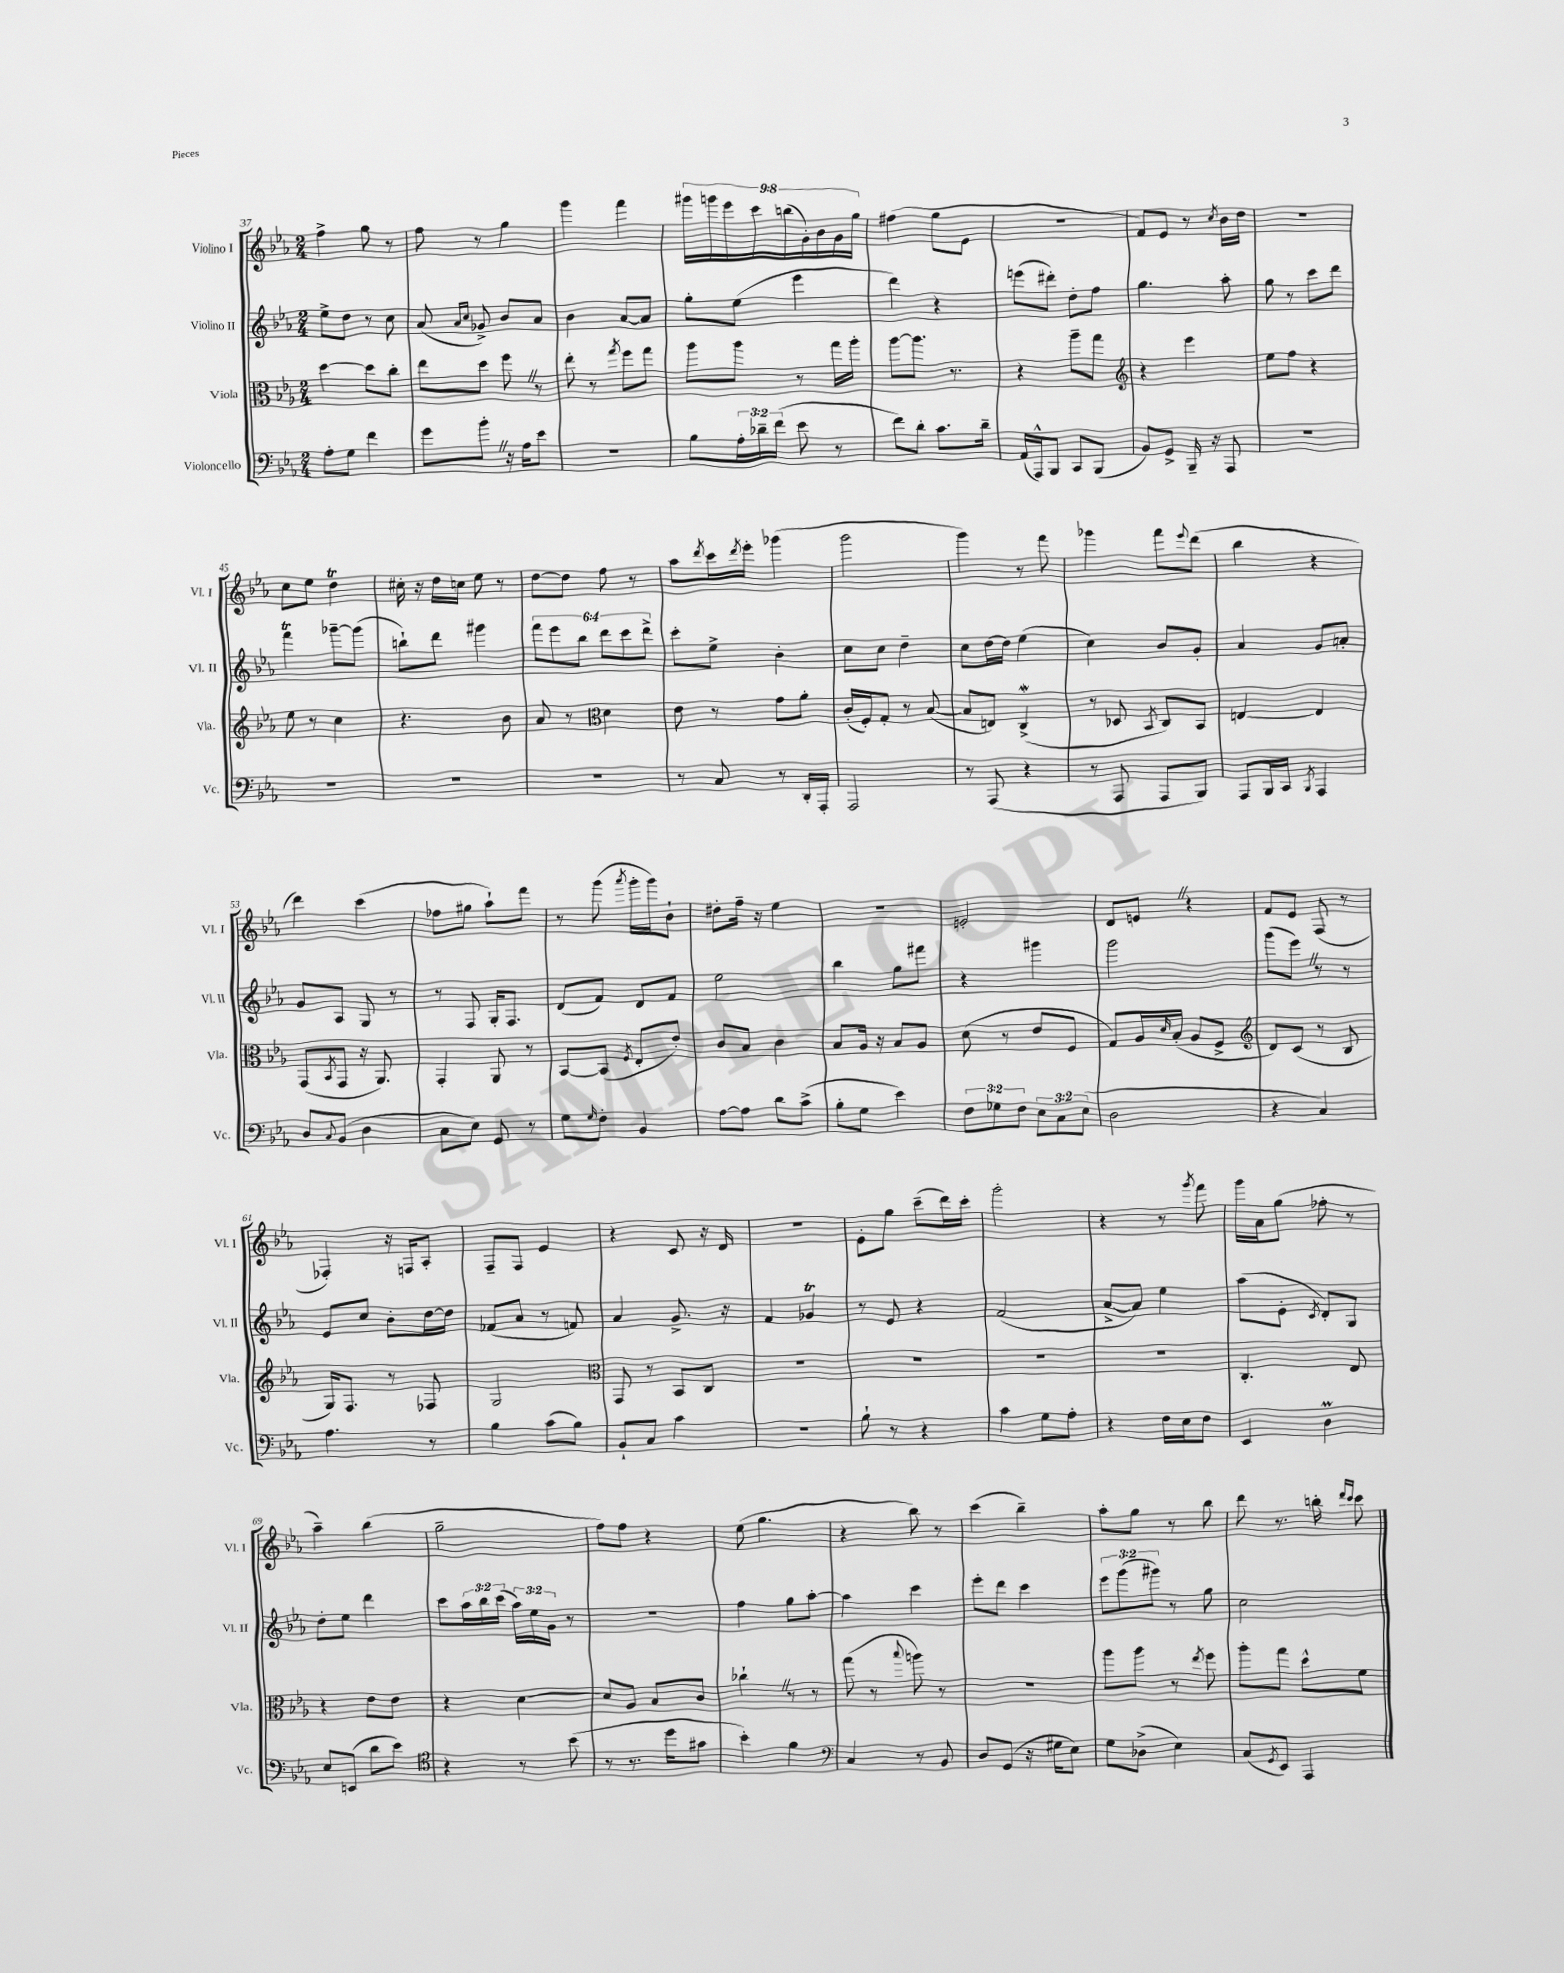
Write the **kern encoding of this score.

**kern	**kern	**kern	**kern
*staff4	*staff3	*staff2	*staff1
*clefF4	*clefC3	*clefG2	*clefG2
*k[b-e-a-]	*k[b-e-a-]	*k[b-e-a-]	*k[b-e-a-]
*M2/4	*M2/4	*M2/4	*M2/4
8A-'	[4dd	8ee-^	4ff^
8G	.	8dd	.
4f	8dd]	8r	8gg
.	8cc'	8cc	8r
=	=	=	=
8g	8ee-	(8a-	8ff
.	.	16qqa-	.
.	.	16qqcc	.
8b-'	8dd	8g-^)	8r
16r	8ff	8b-	4gg
16A-	.	.	.
8e-	8r	8a-	.
=	=	=	=
2r	8ee-'	4b-	4ggg
.	8r	.	.
.	8qgg	.	.
.	8ff	[8a-	4fff
.	8gg	8a-]	.
=	=	=	=
8B-	8aa-	8gg'	18ggg#
.	.	.	18ggg
.	.	.	18eee-
24A-'	8aa-	(8ee-	.
24d-~	.	.	18ccc
(24f	.	.	.
.	.	.	(18bb
8e-	8r	4eee-	.
.	.	.	18g')
.	.	.	18b-
8r	16gg	.	.
.	.	.	18g
.	16aa-'	.	.
.	.	.	18gg
=	=	=	=
8f)	[8aa-	4ddd)	(4ff#
8d'	8.aa-]	.	.
8.c	.	4r	8gg
.	8.r	.	.
.	.	.	8e-
16d~	.	.	.
=	=	=	=
(16AA-	4r	(8eee	2r
16AAA-^^)	.	.	.
8BBB-	.	8ddd#')	.
8CC	8aa-~	8dd'	.
(8BBB-	8gg	8ff	.
=	=	=	=
*	*clefG2	*	*
8BB-)	4r	4.gg	8f)
8GG^	.	.	8e-
16BBB-~	4eee-	.	8r
16r	.	.	.
.	.	.	8qcc
8AAA-	.	8aa-'	16b-
.	.	.	16dd
=	=	=	=
2r	8ee-	8gg	2r
.	8ff	8r	.
.	4r	8ccc	.
.	.	8ddd	.
=	=	=	=
2r	8ee-	4fff	8cc
.	8r	.	8ee-
.	4cc	[8ggg-~	4dd
.	.	(8ggg-]	.
=	=	=	=
2r	4.r	8bb`)	16cc#'
.	.	.	16r
.	.	8ddd	16dd
.	.	.	16cc
.	.	4ggg#	8ee-
.	8b-	.	8r
=	=	=	=
2r	8a-	12fff	[8dd
.	.	12eee-	.
.	8r	.	8dd]
.	.	12bb-	.
*	*clefC3	*	*
.	4d	12ddd	8ff
.	.	12ccc	.
.	.	.	8r
.	.	12ddd^	.
=	=	=	=
8r	8e-	8ccc'	8aa-
.	.	.	8qddd
8C	8r	8ee-^	16ccc
.	.	.	8qddd
.	.	.	16eee-'
8r	8g	4b-'	(4ggg-
16DD'	8a-'	.	.
16AAA-'	.	.	.
=	=	=	=
2AAA-	(16c'	8cc	2ggg
.	16F')	.	.
.	8G'	8cc	.
.	8r	4dd~	.
.	([8B-	.	.
=	=	=	=
8r	8B-]	8cc	4ggg)
(8AAA-	8E)	[16dd	.
.	.	16dd]	.
4r	(4C^	(4ee-	8r
.	.	.	8fff
=	=	=	=
8r	8r	4cc)	4ggg-
8AAA-	8D-	.	.
.	8qBB-	.	.
8AAA-	8C)	8b-	8fff
.	.	.	8qqeee-
8BBB-)	8BB-	8g'	(8ddd
=	=	=	=
8AAA-	[4E	4a-	4bb-
16BBB-	.	.	.
16CC	.	.	.
8qBBB-	.	.	.
4AAA-	4E]	8g	4r
.	.	8a'	.
=	=	=	=
8D	(8GG	8g	4ddd)
8qqC	8qBB-	.	.
(8BB-	8GG	8A-	.
4D	16r	8G	(4ccc
.	8.AA-)	.	.
.	.	8r	.
=	=	=	=
8C	4GG'	8r	8ff-
8E-)	.	8F	8gg#
8GG	8AA-	16G'	8aa-`)
.	.	8.F	.
8r	8r	.	8fff
=	=	=	=
8G	[8BB-	(8d	8r
16qqG	.	.	.
8F'	(8BB-]	8f)	(8ggg
.	8qF	.	8qaaa-
4BB-	8E-'	8d	16ggg'
.	.	.	16ggg)
.	8e-')	8f	8b-`
=	=	=	=
[8A-	8c	2ee-	8dd#'
8A-]	8B-	.	16ff~
.	.	.	16r
8d	4c	.	4ee-
(8c^	.	.	.
=	=	=	=
8B-'	8B-	4bb-	2r
8G	16A-	.	.
.	16r	.	.
4e-)	8B-	8gg	.
.	8A-	8fff#	.
=	=	=	=
12F	(8d	4r	2e'
12G-	.	.	.
.	8r	.	.
12F	.	.	.
12E-	8e-	4ggg#	.
12C	.	.	.
.	8F	.	.
(12E-	.	.	.
=	=	=	=
2D	8G)	2ggg	8d
.	16A-	.	8e
.	16qqd	.	.
.	(16B-'	.	.
.	8A-	.	4r
.	8F^	.	.
=	=	=	=
*	*clefG2	*	*
4r	8d)	(8ggg	8f
.	(8c	8eee-)	8e-
4C)	8r	8r	(8F
.	8B-	8r	8r
=	=	=	=
4.A-	16G)	8e-	4F-')
.	8.F	.	.
.	.	8cc	.
.	8r	8b-'	16r
.	.	.	16F
8r	8F-	[16dd	8A-'
.	.	16dd]	.
=	=	=	=
4B-	2G	(8f-	8F~
.	.	8a-	8F
(8c	.	8r	4e-
8B-)	.	8f)	.
=	=	=	=
*	*clefC3	*	*
8BB-`	8GG	4a-	4r
8C	8r	.	.
4c	8BB-	8.g^	8c
.	8C	.	16r
.	.	16r	16d
=	=	=	=
2r	2r	4f	2r
.	.	4g-	.
=	=	=	=
8B-`	2r	8r	8e-'
8r	.	8e-	8gg
4r	.	4r	(8ccc~
.	.	.	16ddd)
.	.	.	16ccc'
=	=	=	=
4c	2r	(2f	2ggg'
8G	.	.	.
8A-'	.	.	.
=	=	=	=
4r	2r	[8a-^	4r
.	.	8a-])	.
16F	.	4ee-	8r
16E-	.	.	.
.	.	.	8qggg
8F	.	.	8fff
=	=	=	=
4EE-	4.C'	(8aa-	16ggg
.	.	.	16a-
.	.	8e-'	(8gg
.	.	8qc	.
4D	.	8d')	8ff-'
.	8E-	8G	8r
=	=	=	=
8E-	4r	8dd'	4aa-~)
(8EE	.	8ee-	.
8d	8e-	4ddd	(4bb-
8e-)	8e-	.	.
=	=	=	=
*clefC4	*	*	*
4r	4r	8ccc	2gg~
.	.	24aa-	.
.	.	24bb-	.
.	.	(24ccc	.
8r	[4d	24aa-)	.
.	.	24ee-	.
.	.	24g	.
(8b-	.	8r	.
=	=	=	=
8r	8d]	2r	8ff)
8.r	8A-	.	8ff
.	8B-	.	4r
16dd	.	.	.
8g#	8c	.	.
=	=	=	=
4b-')	4cc-`	4ff	(8ee-
.	.	.	4.gg
4f	8r	8gg	.
.	8r	[8aa-'	.
=	=	=	=
*clefF4	*	*	*
4C	(8gg	4aa-]	4r
.	8r	.	.
.	8qqbb-	.	.
8r	8aa)	4ccc	8bb-)
8BB-	8r	.	8r
=	=	=	=
8D	2r	8eee-'	(4ccc
(8GG	.	8ddd	.
16r	.	4ccc	4bb-~)
16G#	.	.	.
8E-)	.	.	.
=	=	=	=
8G	8aa-	12eee-	8aa-'
.	.	(12ggg	.
(8D-^	8aa-	.	8gg
.	.	12ggg#)	.
4E-)	8r	8r	8r
.	8qee-	.	.
.	8ff	8gg	8bb-
=	=	=	=
(8C	8aa-'	2cc	8ddd
8qGG	.	.	.
8EE-)	8gg	.	8.r
4AAA-	8dd^^	.	.
.	.	.	16bb'
.	.	.	16qqddd
.	.	.	16qqccc
.	8f	.	8ccc
==	==	==	==
*-	*-	*-	*-
